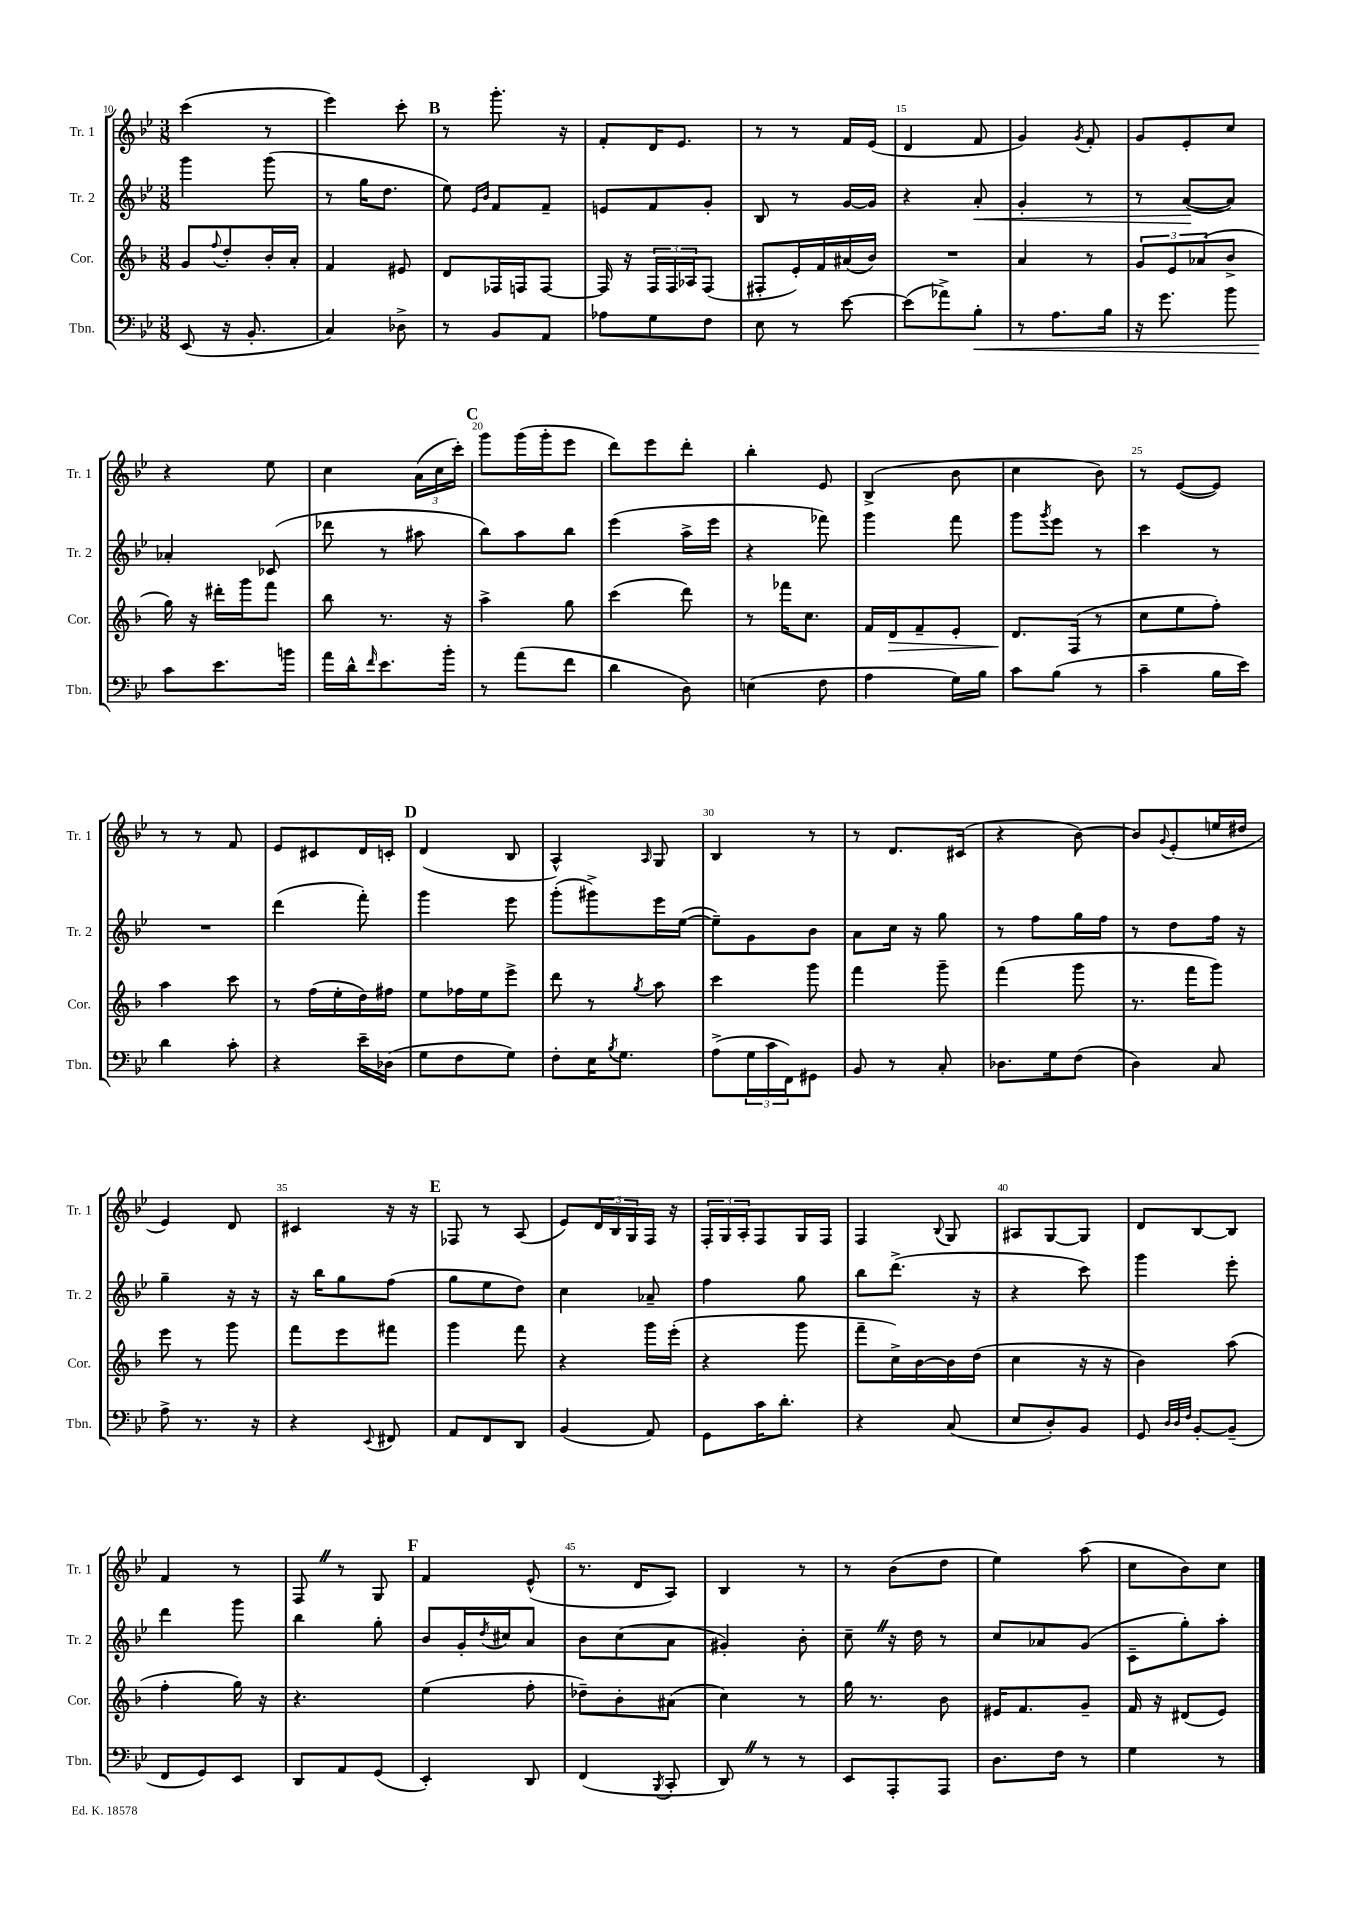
<<
\new StaffGroup <<
\new Staff = "s0" \with { instrumentName = "Tr. 1" shortInstrumentName = "Tr. 1" } {
    \clef treble \key bes \major \numericTimeSignature \time 3/8
    c'''4( r8 |
    ees'''4) c'''8-. |
    \mark \markup { \bold "B" } r8 g'''8.-. r16 |
    f'8-. d'16 ees'8. |
    r8 r8 f'16 ees'16( |
    d'4 f'8 |
    g'4) \acciaccatura { g'8 } f'8-. |
    g'8 ees'8-. c''8 |
    r4 ees''8 |
    c''4 \tuplet 3/2 { a'16( c''16 c'''16-.) } |
    \mark \markup { \bold "C" } g'''8 g'''16( g'''16-. ees'''8 |
    d'''8) ees'''8 d'''8-. |
    bes''4-. ees'8 |
    bes4->( bes'8 |
    c''4 bes'8) |
    r8 ees'8~( ees'8) |
    r8 r8 f'8 |
    ees'8 cis'8 d'16 c'16-. |
    \mark \markup { \bold "D" } d'4( bes8 |
    a4-^) \grace { a16 } g8 |
    bes4 r8 |
    r8 d'8. cis'16( |
    r4 bes'8~) |
    bes'8 \appoggiatura { g'8 } ees'8-.( e''16 dis''16 |
    ees'4) d'8 |
    cis'4 r16 r16 |
    \mark \markup { \bold "E" } fes8 r8 a8( |
    ees'8) \tuplet 3/2 { d'16 bes16 g16 } f16 r16 |
    \tuplet 3/2 { f16-. g16 a16-. } f8 g16 f16 |
    f4 \appoggiatura { bes8 } g8 |
    ais8 g8~ g8 |
    d'8 bes8~ bes8 |
    f'4 r8 |
    f8 \once \override BreathingSign.text = \markup { \musicglyph "scripts.caesura.straight" } \breathe r8 g8 |
    \mark \markup { \bold "F" } f'4 ees'8-^( |
    r8. d'16 a8) |
    bes4 r8 |
    r8 bes'8( d''8 |
    ees''4) a''8( |
    c''8 bes'8) c''8 \bar "|." |
}
\new Staff = "s1" \with { instrumentName = "Tr. 2" shortInstrumentName = "Tr. 2" } {
    \clef treble \key bes \major \numericTimeSignature \time 3/8
    g'''4 g'''8( |
    r8 g''16 d''8. |
    \mark \markup { \bold "B" } ees''8) \grace { ees'16 bes'16 } f'8 f'8-- |
    e'8 f'8 g'8-. |
    bes8 r8 g'16~ g'16 |
    r4 a'8-.\< |
    g'4-. r8 |
    r8 a'8~\!( a'8) |
    aes'4-. ces'8( |
    des'''8 r8 ais''8 |
    \mark \markup { \bold "C" } bes''8) a''8 bes''8 |
    ees'''4( a''16-> ees'''16 |
    r4 fes'''8) |
    g'''4 f'''8 |
    g'''8 \acciaccatura { g'''8 } ees'''8 r8 |
    c'''4 r8 |
    R4. |
    d'''4( f'''8-.) |
    \mark \markup { \bold "D" } g'''4 ees'''8 |
    g'''8-.( gis'''8->) ees'''16 ees''16~( |
    ees''8--) g'8 bes'8 |
    a'8 c''16 r16 g''8 |
    r8 f''8 g''16 f''16 |
    r8 d''8 f''16 r16 |
    g''4-- r16 r16 |
    r16 bes''16 g''8 f''8( |
    \mark \markup { \bold "E" } g''8 ees''8 d''8) |
    c''4 aes'8-- |
    f''4 g''8 |
    bes''8 d'''8.->( r16 |
    r4 c'''8) |
    g'''4 ees'''8-. |
    d'''4 g'''8 |
    bes''4 g''8-. |
    \mark \markup { \bold "F" } bes'8 g'16-. \acciaccatura { d''8 } cis''16 a'8 |
    bes'8 c''8( a'8 |
    gis'4-.) bes'8-. |
    c''8-- \once \override BreathingSign.text = \markup { \musicglyph "scripts.caesura.straight" } \breathe r16 d''16 r8 |
    c''8 aes'8 g'8( |
    c'8-- g''8-.) a''8-. \bar "|." |
}
\new Staff = "s2" \with { instrumentName = "Cor." shortInstrumentName = "Cor." } {
    \clef treble \key f \major \numericTimeSignature \time 3/8
    g'8 \appoggiatura { f''8 } d''8-. bes'16-. a'16-. |
    f'4 eis'8 |
    \mark \markup { \bold "B" } d'8 fes16 f16 f8~ |
    f16 r16 \tuplet 3/2 { f16 f16 aes16 } f8( |
    fis8-. e'16-.) f'16 ais'16( bes'16) |
    R4. |
    a'4 r8 |
    \tuplet 3/2 { g'8 e'8 aes'8( } bes'8-> |
    g''16) r16 dis'''16-. g'''16 f'''8 |
    bes''8 r8. r16 |
    \mark \markup { \bold "C" } a''4-> g''8 |
    c'''4( d'''8) |
    r8 fes'''16 c''8. |
    f'16 d'16\> f'8-- e'8-. |
    d'8.\! f16( r8 |
    c''8 e''8 f''8-.) |
    a''4 c'''8 |
    r8 f''16( e''16-. d''16) fis''16 |
    \mark \markup { \bold "D" } e''8 fes''16 e''16 e'''8-> |
    d'''8 r8 \acciaccatura { g''8 } a''8 |
    c'''4 g'''8 |
    f'''4 g'''8-- |
    f'''4( g'''8 |
    r8. f'''16 g'''8) |
    e'''8 r8 g'''8 |
    f'''8 e'''8 fis'''8 |
    \mark \markup { \bold "E" } g'''4 f'''8 |
    r4 g'''16 e'''16-.( |
    r4 g'''8 |
    f'''8-- c''16->) bes'16~ bes'16 d''16( |
    c''4 r16 r16 |
    bes'4) a''8( |
    f''4-. g''16) r16 |
    r4. |
    \mark \markup { \bold "F" } e''4( f''8-. |
    des''8--) bes'8-. ais'8( |
    c''4) r8 |
    g''16 r8. bes'8 |
    eis'16 f'8. g'8-- |
    f'16 r16 dis'8( e'8) \bar "|." |
}
\new Staff = "s3" \with { instrumentName = "Tbn." shortInstrumentName = "Tbn." } {
    \clef bass \key bes \major \numericTimeSignature \time 3/8
    ees,8( r16 bes,8.-. |
    c4) des8-> |
    \mark \markup { \bold "B" } r8 bes,8 a,8 |
    aes8 g8 f8 |
    ees8 r8 ees'8~ |
    ees'8( aes'8->) bes8-.\< |
    r8 a8. bes16 |
    r16 g'8. bes'8 |
    c'8\! ees'8. b'16 |
    a'16 d'16-^ \grace { f'16 } ees'8. bes'16-. |
    \mark \markup { \bold "C" } r8 a'8( f'8 |
    d'4 d8) |
    e4( f8 |
    a4 g16) bes16 |
    c'8 bes8( r8 |
    c'4-- bes16 ees'16) |
    d'4 c'8-. |
    r4 ees'16-- des16( |
    \mark \markup { \bold "D" } g8 f8 g8) |
    f8-. ees16 \acciaccatura { bes8 } g8. |
    a8->( \tuplet 3/2 { g16 c'16 f,16) } gis,8 |
    bes,8 r8 c8-. |
    des8. g16 f8( |
    d4) c8 |
    a8-> r8. r16 |
    r4 \appoggiatura { ees,8 } fis,8 |
    \mark \markup { \bold "E" } a,8 f,8 d,8 |
    bes,4( a,8) |
    g,8 c'16 d'8.-. |
    r4 c8( |
    ees8 d8-.) bes,8 |
    g,8 \grace { d32 d32 f32 } bes,8~-. bes,8--( |
    f,8 g,8) ees,8 |
    d,8 a,8 g,8( |
    \mark \markup { \bold "F" } ees,4-.) d,8 |
    f,4( \acciaccatura { bes,,8 } c,8-. |
    d,8) \once \override BreathingSign.text = \markup { \musicglyph "scripts.caesura.straight" } \breathe r8 r8 |
    ees,8 a,,8-. a,,8 |
    d8. f16 r8 |
    g4 r8 \bar "|." |
}
>>
>>
\layout { \context { \Score currentBarNumber = #10 \override BarNumber.break-visibility = ##(#f #t #t) barNumberVisibility = #(every-nth-bar-number-visible 5) } }
